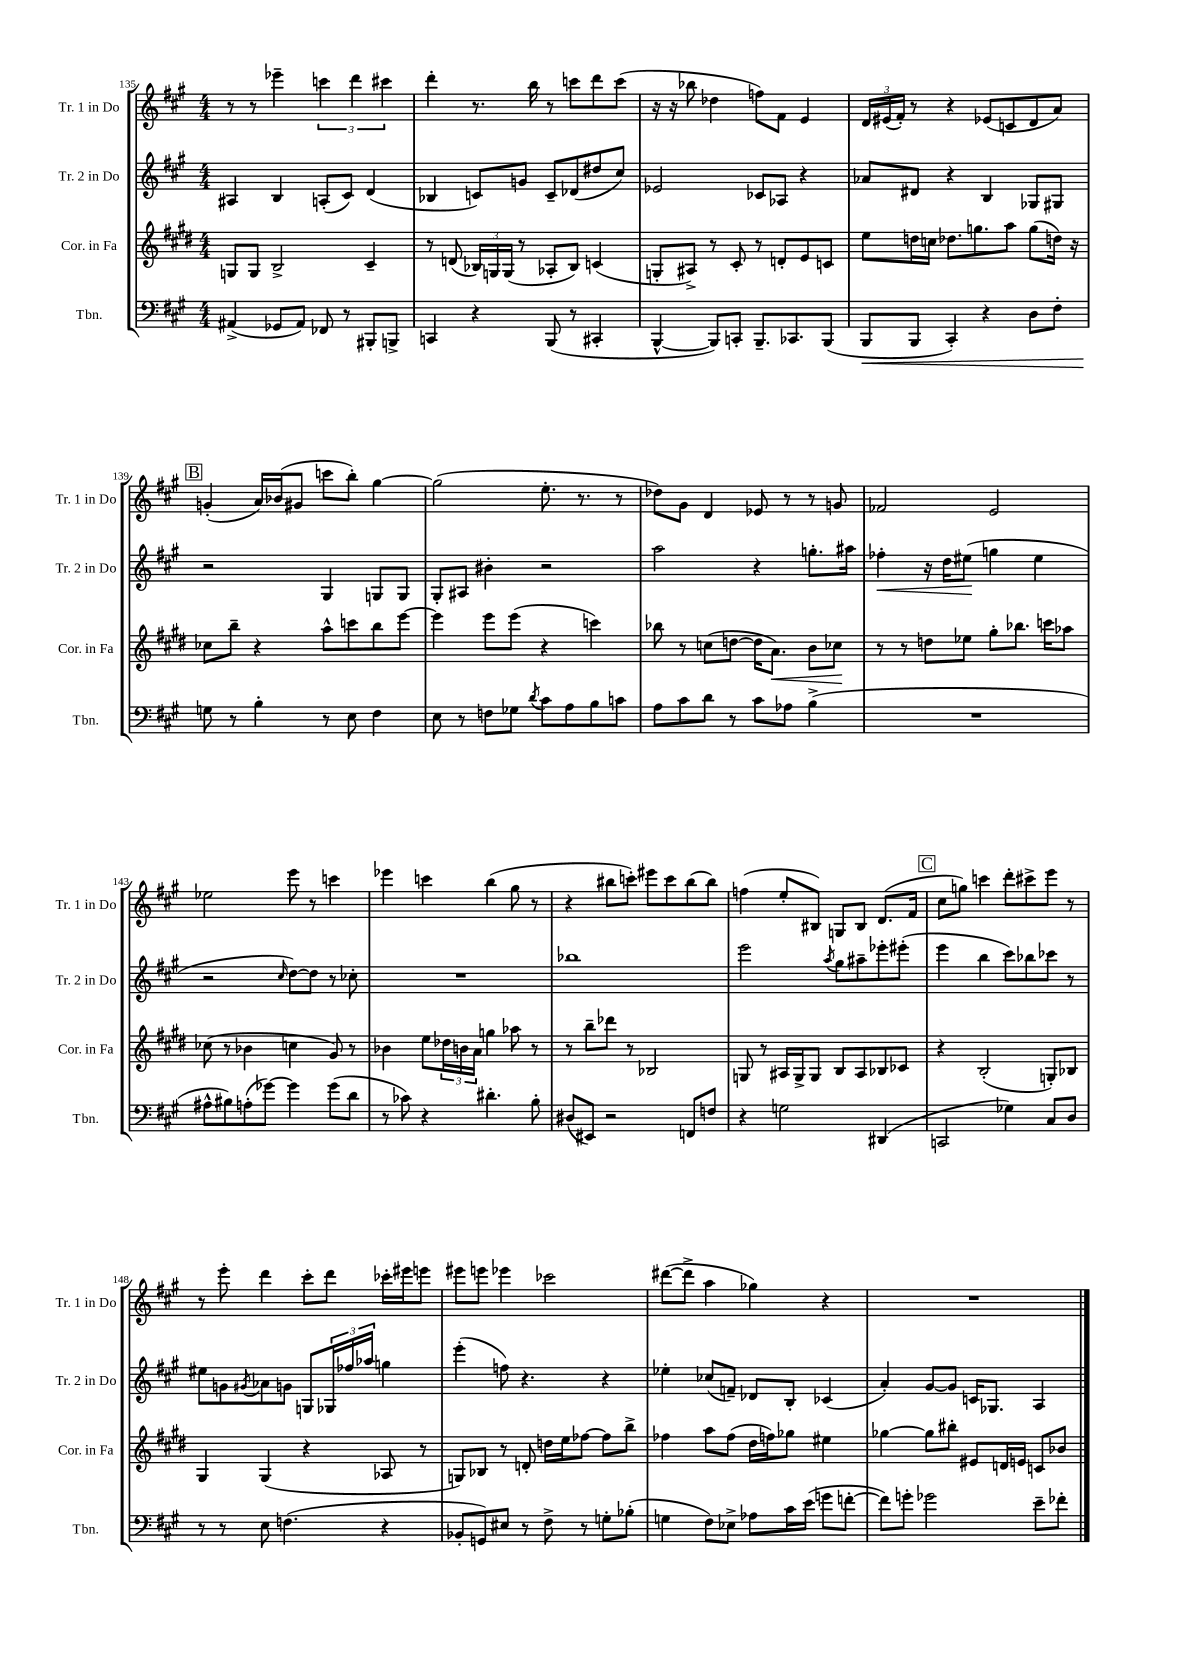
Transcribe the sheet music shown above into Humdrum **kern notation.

**kern	**kern	**kern	**kern
*staff4	*staff3	*staff2	*staff1
*clefF4	*clefG2	*clefG2	*clefG2
*k[f#c#g#]	*k[f#c#g#d#]	*k[f#c#g#]	*k[f#c#g#]
*M4/4	*M4/4	*M4/4	*M4/4
(4AA#^	8G	4A#	8r
.	8G	.	8r
8GG-	2B^	4B	4eee-~
8AA#)	.	.	.
8FF-	.	(8A'	6ccc
8r	.	8c#)	.
.	.	.	6ddd
8BBB#'	4c#~	(4d	.
.	.	.	6ccc#
8BBB^	.	.	.
=	=	=	=
4CC	8r	4B-	4ddd'
.	(8d	.	.
4r	24B-)	8c)	8.r
.	24G	.	.
.	(24G	.	.
.	8r	8g	.
.	.	.	16bb
(8BBB	8A-'	8c~	8r
8r	8B-)	(8d-	8ccc
4CC#'	(4c	8dd#	8ddd
.	.	8cc#)	(8ccc
=	=	=	=
[4BBB^^	8G'	2e-	16r
.	.	.	16r
.	8A#^)	.	8bb-
8BBB])	8r	.	4dd-
8CC'	8c#'	.	.
8.BBB~	8r	8c-	8ff)
.	8d'	8A-	8f#
8.CC-	.	.	.
.	8e	4r	4e
(8BBB	8c	.	.
=	=	=	=
8BBB	8ee	8a-	24d
.	.	.	(24e#
.	.	.	24f#')
8BBB	16dd	8d#	8r
.	16cc	.	.
4CC#')	8.dd-	4r	4r
.	8.gg	.	.
4r	.	4B	(8e-
.	8aa	.	8c
8D	(8gg	8G-	8d
8F#'	16dd)	8G#	8a)
.	16r	.	.
=	=	=	=
8G	8cc-	2r	(4g'
8r	8bb~	.	.
4B'	4r	.	16a)
.	.	.	(16b-
.	.	.	8g#
8r	8aa^^	4G#	8ccc
8E	8ccc	.	8bb')
4F#	8bb	8G	[4gg#
.	[8eee	8G	.
=	=	=	=
8E	4eee]	8G#'	(2gg#]
8r	.	8A#	.
8F	8eee	4b#'	.
8G-	(8eee	.	.
8qd	.	.	.
8c#	4r	2r	8.ee'
8A	.	.	.
.	.	.	8.r
8B	4ccc)	.	.
8c	.	.	8r
=	=	=	=
8A	8bb-	2aa	8dd-)
8c#	8r	.	8g#
8d	(8cc	.	4d
8r	[8dd	.	.
8c#	16dd]	4r	8e-
.	8.a)	.	.
8A-	.	.	8r
(4B^	8b	8.gg'	8r
.	8cc-	.	8g
.	.	16aa#	.
=	=	=	=
1r	8r	4ff-'	2f-
.	8r	.	.
.	8dd	16r	.
.	.	16dd	.
.	8ee-	(8ee#	.
.	8gg#'	4gg	2e
.	8.bb-	.	.
.	.	4ee#	.
.	16ccc	.	.
.	8aa-	.	.
=	=	=	=
8A#^^	(8cc-	2r	2ee-
8B#)	8r	.	.
(8A'	4b-	.	.
[8g-)	.	.	.
.	.	16qqcc#	.
4g-]	4cc	[8dd)	8eee
.	.	8dd]	8r
(8g-	8g#)	8r	4ccc
8d	8r	8cc-'	.
=	=	=	=
8r	4b-	1r	4eee-
8c-)	.	.	.
4r	8ee	.	4ccc
.	24dd-	.	.
.	24b	.	.
.	24a	.	.
4.d#'	4gg	.	(4bb
.	8aa-	.	8gg#
8B'	8r	.	8r
=	=	=	=
(8D#	8r	1bb-	4r
8EE#)	8bb~	.	.
2r	8ddd-	.	8bb#
.	8r	.	8ccc')
.	2B-	.	8eee#
.	.	.	8ccc
8FF	.	.	(8bb#
8F	.	.	8bb#)
=	=	=	=
4r	8G	2eee	(4ff
.	8r	.	.
2G	16A#	.	8ee'
.	16G^	.	.
.	8G	.	8B#)
.	.	8qaa	.
.	8B	8gg#	8G
.	8A#	8aa#~	8B#
(4DD#	8B-	8eee-'	(8.d
.	8c-	(8eee#'	.
.	.	.	16f#
=	=	=	=
2CC	4r	4eee	8cc#
.	.	.	8gg)
.	(2B'	4bb	4ccc
4G-)	.	8ccc#)	8ddd'
.	.	8bb-	8ccc#^
8C#	8G')	8ccc-	8eee
8D	8B-	8r	8r
=	=	=	=
8r	4G#	8ee#	8r
8r	.	8g	8eee'
.	.	8qg#	.
8E	(4G#	8a-	4ddd
(4.F	.	8g	.
.	4r	8G	8ccc#'
.	.	24G-	8ddd
.	.	24ff-	.
.	.	24aa-	.
4r	8A-	4gg	16ccc-'
.	.	.	16eee#
.	8r	.	8eee
=	=	=	=
8BB-'	8G)	(4eee'	8eee#
8GG)	8B-	.	8eee
8E#	8r	8ff)	4eee-
8r	8d'	4.r	.
8F#^	16dd	.	2ccc-
.	16ee	.	.
8r	[8ff-	.	.
8G'	8ff-]	4r	.
(8B-'	8bb^	.	.
=	=	=	=
4G	4ff-	4ee-'	([8ddd#
.	.	.	8ddd#^]
8F#)	8aa	(8cc-	4aa
8E-^	(8ff-	8f~)	.
8A-	16dd#	8d-	4gg-)
.	16ff)	.	.
16c#	8gg-	8B'	.
(16e	.	.	.
8g	4ee#	(4c-	4r
[8f'	.	.	.
=	=	=	=
8f])	[4gg-	4a')	1r
8g'	.	.	.
2g-	8gg-]	[8g#	.
.	8bb#'	8g#]	.
.	8e#	16c	.
.	.	8.G-	.
.	16d	.	.
.	16e	.	.
8e~	8c	4A	.
8f-'	8b-	.	.
==	==	==	==
*-	*-	*-	*-
